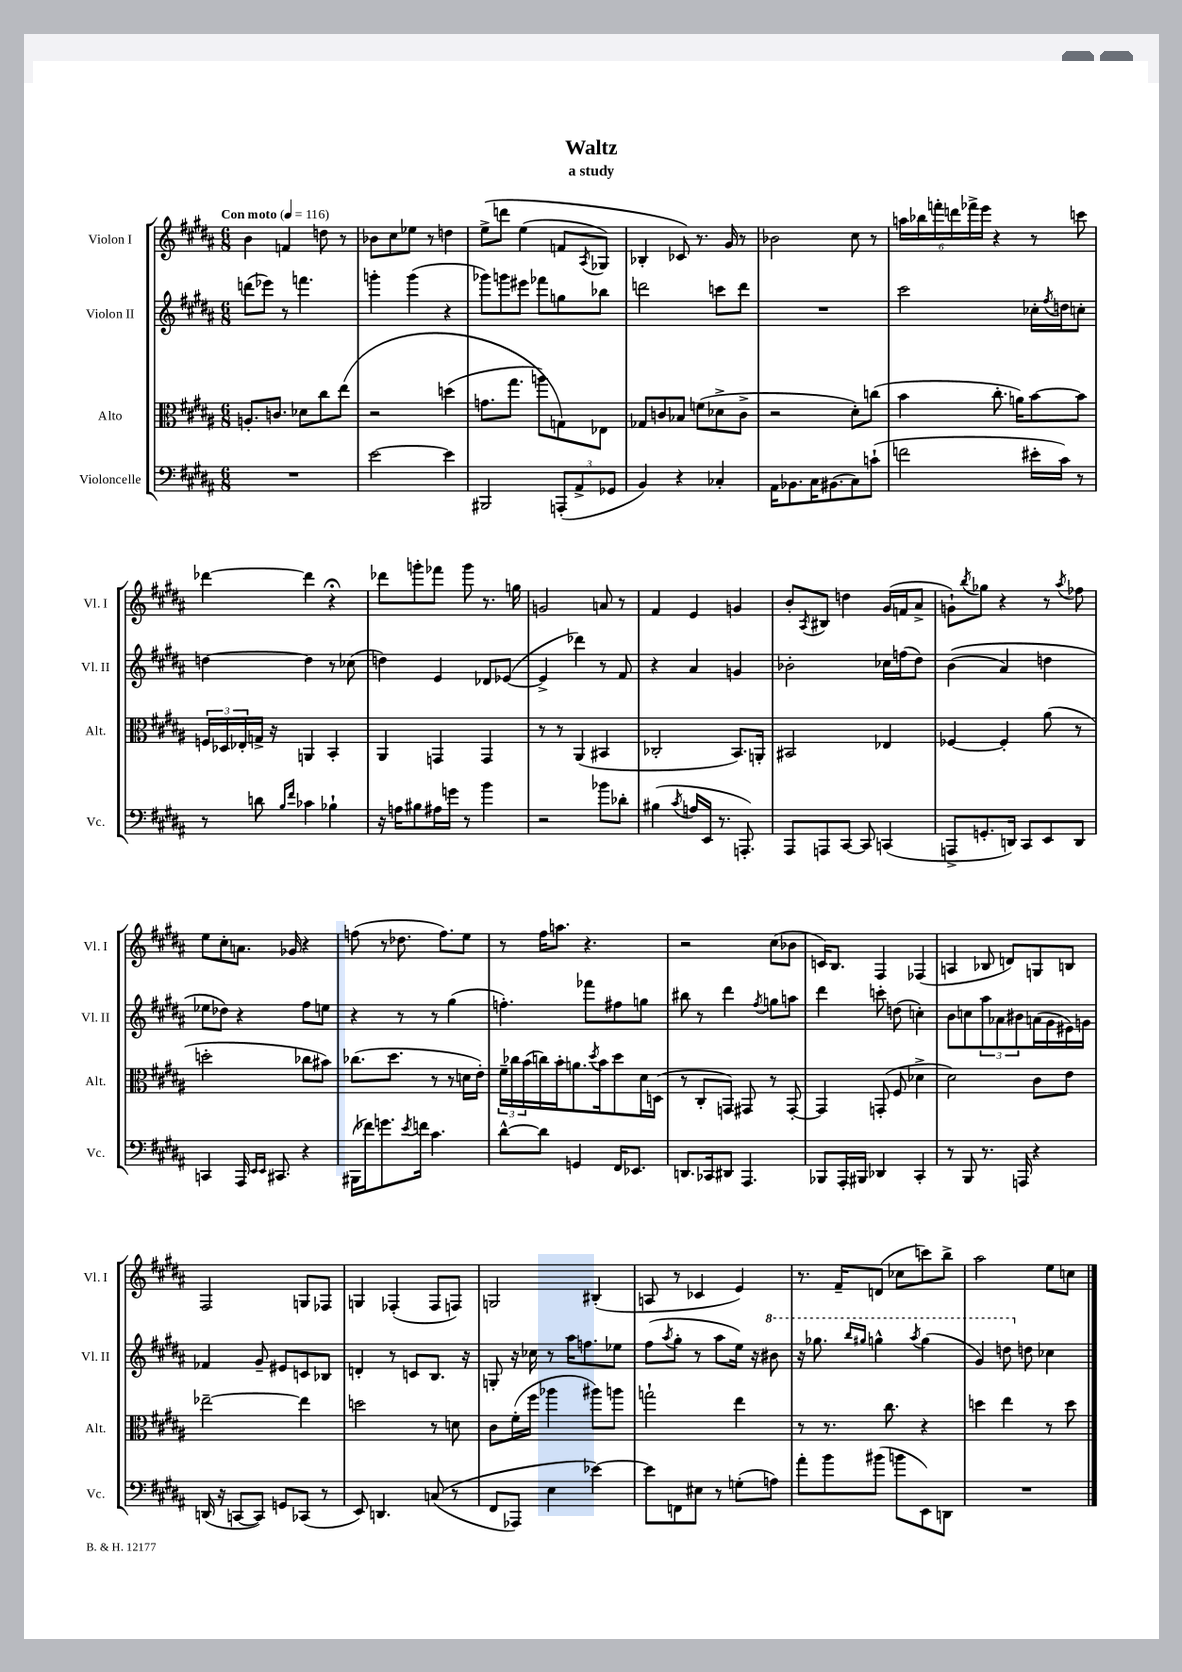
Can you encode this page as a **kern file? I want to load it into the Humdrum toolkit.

**kern	**kern	**kern	**kern
*staff4	*staff3	*staff2	*staff1
*clefF4	*clefC3	*clefG2	*clefG2
*k[f#c#g#d#a#]	*k[f#c#g#d#a#]	*k[f#c#g#d#a#]	*k[f#c#g#d#a#]
*M6/8	*M6/8	*M6/8	*M6/8
*MM116	*MM116	*MM116	*MM116
2.r	8.A'	(8ddd	4b
.	.	8eee-)	.
.	8.c	.	.
.	.	8r	4f
.	8d-	4.fff	.
.	8cc#	.	8dd
.	&(8ee	.	8r
=	=	=	=
[2e	2r	4ggg'	8b-
.	.	.	8cc#
.	.	(4ggg	8ee-
.	.	.	8r
4e]	(4dd	4r	4dd
=	=	=	=
2BBB#	8.g	8ggg-)	&(8ee^
.	.	8ggg	8ddd
.	8.gg#	.	.
.	.	8eee#	(4ee
.	8aa)	8fff-	.
(12AAA'	8G&)	8gg	8f
12AA#^	.	.	.
.	.	.	8qA#
.	8E-	8bb-	8G-)
12GG-	.	.	.
=	=	=	=
4BB)	8G-	2ddd	4B-'
.	8c	.	.
4r	8B-	.	8c-&)
.	(8f	.	8.r
4C-'	8d-^	8ccc	.
.	.	.	16g#
.	8c^	8ddd	8r
=	=	=	=
16AA#	2r	2.r	2b-
8.BB-	.	.	.
16C#	.	.	.
(8.BB#	.	.	.
8C#)	8d#')	.	8cc#
(8c`	(8cc	.	8r
=	=	=	=
2f	4b	2ccc#	24aa
.	.	.	24bb-
.	.	.	24fff'
.	.	.	24ddd
.	.	.	24fff-^
.	.	.	24eee
.	8.cc#'	.	4r
.	16a)	.	.
16e#'	[8b	16cc-'	8r
.	.	8qff#	.
16c#)	.	16dd	.
8r	8b]	8cc'	8ccc
=	=	=	=
8r	24F	[4dd	[4ddd-
.	24D-	.	.
.	24E-'	.	.
8d	16G^	.	.
.	16r	.	.
16qqB	.	.	.
16qqf#	.	.	.
4c-	4AA	4dd]	4ddd-]
4B-`	4BB'	8r	4r;
.	.	(8cc-	.
=	=	=	=
16r	4AA#	4dd)	8ddd-
16A	.	.	.
8B#	.	.	8ggg'
16A#	4GG	4e	8fff-
16g	.	.	.
8r	.	.	8ggg
4b	4GG	8d-	8.r
.	.	([8e-	.
.	.	.	16gg
=	=	=	=
2r	8r	4e-^]	2g
.	8r	.	.
.	(4AA#	4ddd-)	.
8b-	4BB#	8r	8a
8d-'	.	8f#	8r
=	=	=	=
(4B#	2C-'	4r	4f#
8qc#	.	.	.
16A	.	4a#	4e
16EE	.	.	.
8.r	.	.	.
.	8.BB)	4g	4g
8.AAA')	.	.	.
.	16AA'	.	.
=	=	=	=
8AAA#	2BB#	2b-'	8b'
.	.	.	8qA#
8AAA	.	.	8B#
[8CC#	.	.	4dd
8CC#]	.	.	.
(4CC	4E-	16cc-	(16g#
.	.	(16ff	16f
.	.	8dd#)	8a#^
=	=	=	=
8AAA^	[4F-	&((4b	8g`)
.	.	.	8qbb
8.GG'	.	.	8gg-
.	4F-']	4a#)	4r
16DD)	.	.	.
8CC#	.	.	.
8EE	(8a#	4dd	8r
.	.	.	8qaa#
8DD	8r	.	8ff-
=	=	=	=
4CC	2dd'	8ee-	8ee
.	.	8dd-&)	8cc#'
16AAA#	.	4r	8.a
16qqEE	.	.	.
16qqEE	.	.	.
8.CC#	.	.	.
.	.	.	16g-
4r	8cc-	8ff#	4r
.	8b#)	8ee	.
=	=	=	=
(16BBB#	(8.cc-	4r	(8ff
16f-)	.	.	.
8.g	.	.	8r
.	8.dd#	.	.
.	.	8r	8.dd-
8qe	.	.	.
16f	.	.	.
4.c#	8r	8r	.
.	.	.	8.ff)
.	8r	(4gg#	.
.	16d	.	8ee
.	16e')	.	.
=	=	=	=
[8d#^^	24f#~	4.ff')	8r
.	24cc-	.	.
.	(24b	.	.
8d#]	16cc)	.	16ff#
.	16b'	.	8.aa
4GG	8.a	.	.
.	.	8fff-	4.r
.	8qdd#	.	.
.	16b	.	.
16FF#	8dd#	8ff#	.
8.EE-	.	.	.
.	16d#	8gg	.
.	(16D	.	.
=	=	=	=
8.DD	8r	8bb#	2r
.	8C#'	8r	.
16CC-	.	.	.
8DD#	8GG)	4ddd#	.
4.AAA#	8GG#	.	.
.	.	8qff#	.
.	8r	8gg	(8cc#
.	[8GG#'	8aa	8b-
=	=	=	=
8BBB-	4GG#]	4ddd#	16c)
.	.	.	8.B
16AAA#'	.	.	.
16BBB#	.	.	.
4DD-	(8GG'	8ccc'	4F#
.	8F#	(8dd	.
4CC#'	4d-^	4cc')	(4F-
=	=	=	=
8r	2d#)	8b	4A
8BBB	.	8cc	.
8.r	.	12aa#	8B-
.	.	12a-	.
.	.	.	8d)
.	.	12b#	.
16AAA	.	.	.
4r	8c#	(16a	8G
.	.	16g#	.
.	8e	16e#)	8B
.	.	16g	.
=	=	=	=
(16DD	[2ee-~	4f-	2F#
16r	.	.	.
[8CC	.	.	.
8CC])	.	8g#~	.
8GG	.	8e#	.
(8CC-	4ee-]	8c	8G
8r	.	8B-	8F-
=	=	=	=
8EE)	2dd	4d'	4G
4.DD	.	.	.
.	.	8r	(4F-'
.	.	8c	.
&((8C	8r	8.B	8F-
8r	8d	.	8F)
.	.	16r	.
=	=	=	=
8FF#	8c#	8G'	2G
8AAA-)	(16f#'	16r	.
.	16ff#	16cc-	.
4E	4aa-	8r	.
.	.	16aa#	.
.	.	8.ff	.
[4e-&)	8aa#)	.	(4B#'
.	8aa	8ee-	.
=	=	=	=
8e-]	2gg`	(8ff#	8A
.	.	8qaa#	.
8FF	.	8gg#'	8r
8E#	.	8r	4c-
8r	.	8aa#	.
(8G'	4ee	16ee)	4e)
.	.	16r	.
8A)	.	8bb#	.
=	=	=	=
8a#'	8r	16r	8.r
.	.	8.ggg-	.
8b	8.r	.	.
.	.	.	16f#~
.	.	16qqbbb	.
.	.	16qqggg#	.
(8b#	.	4ggg^^	(8d
.	8.cc#	.	.
8b	.	.	8cc-
.	.	8qaaa#	.
8EE)	4r	(4ggg	8ccc)
8DD	.	.	8bb^
=	=	=	=
2.r	4dd	4gg#)	2aa#
.	4ee	8ddd	.
.	.	8dd	.
.	8r	4cc-	8ee
.	8dd	.	8cc
==	==	==	==
*-	*-	*-	*-
